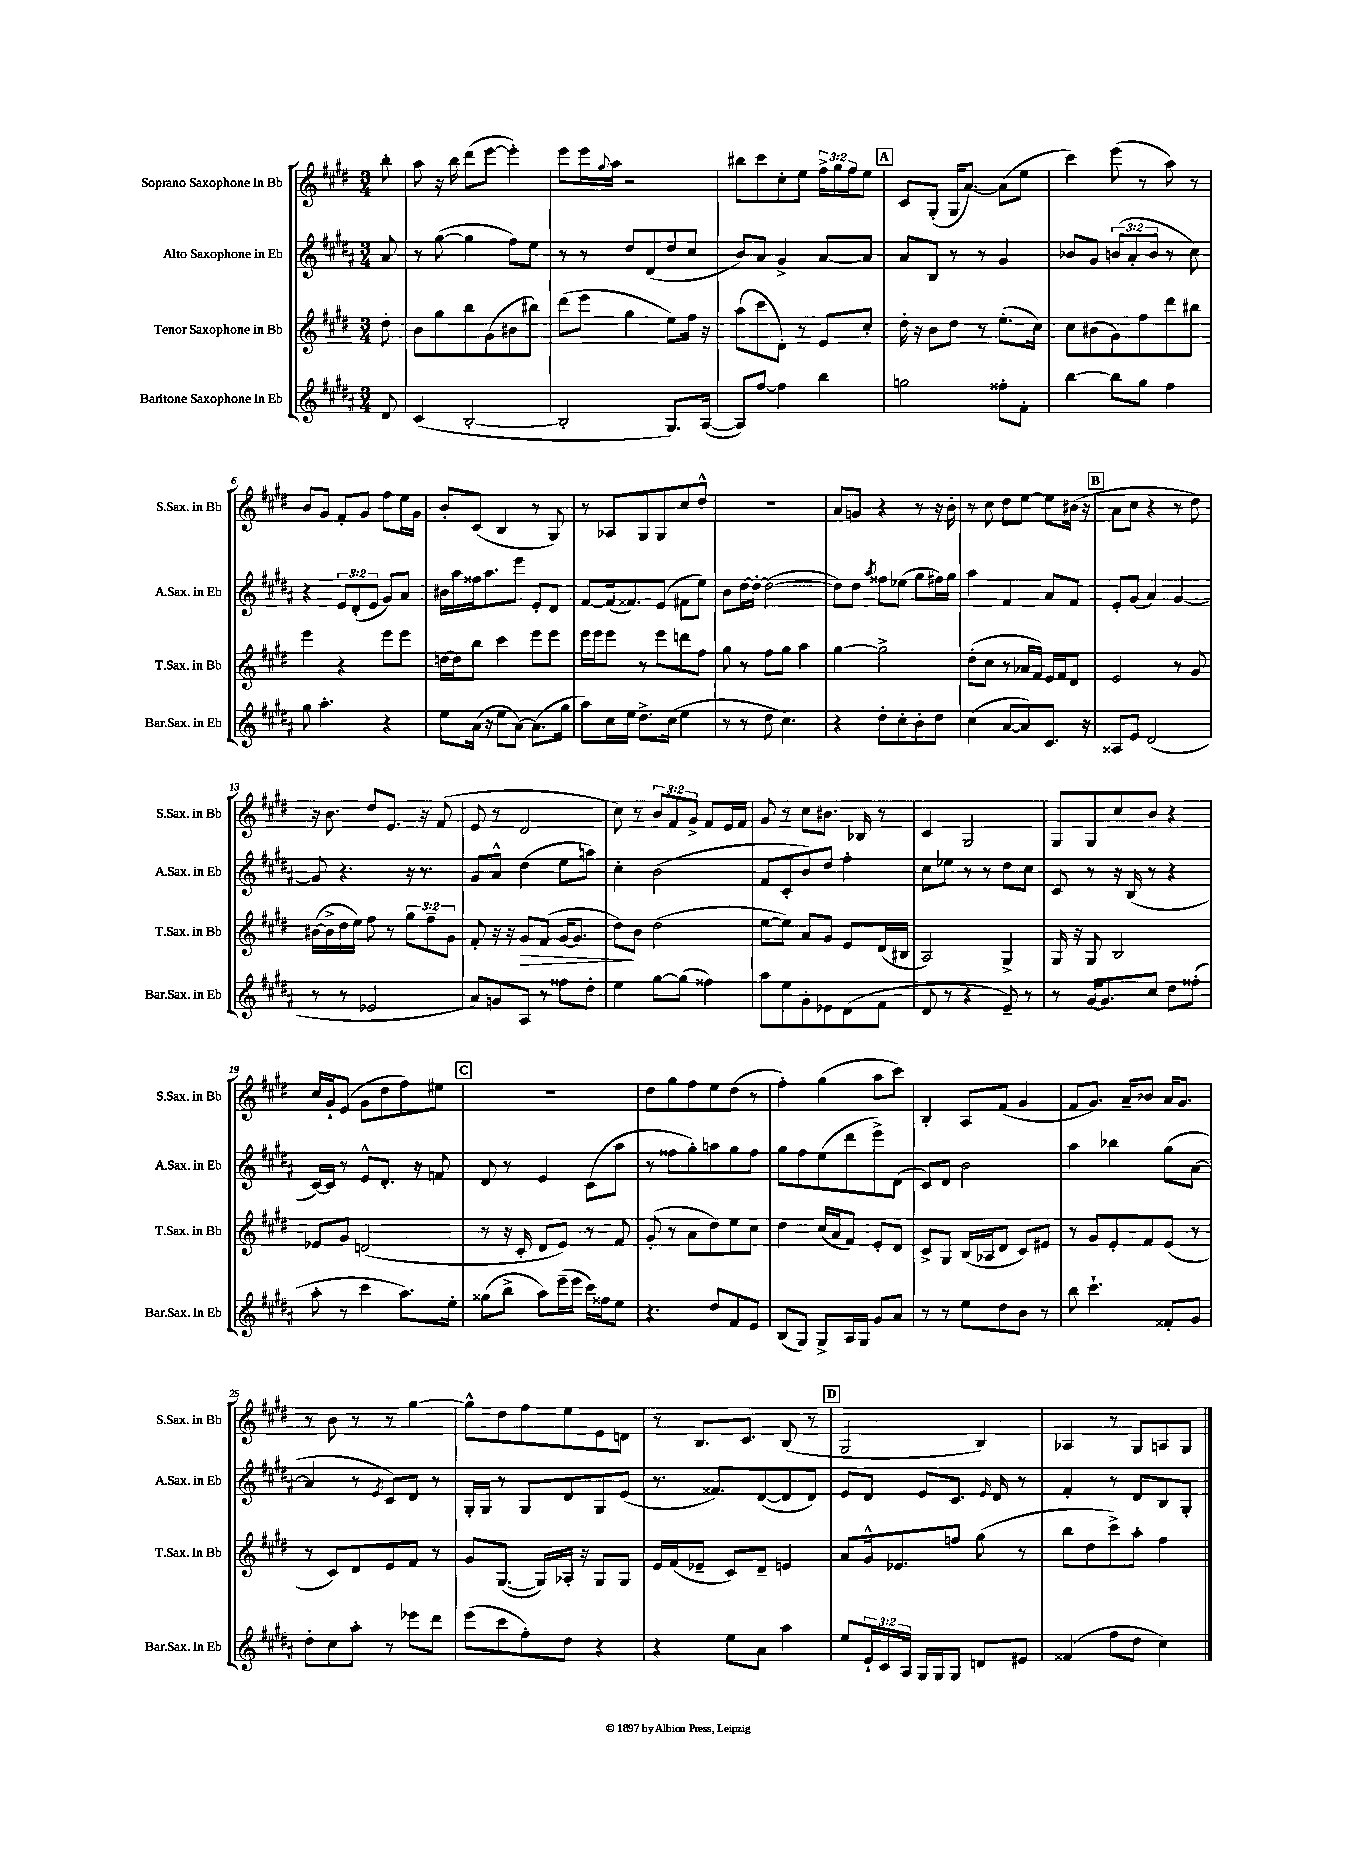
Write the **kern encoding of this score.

**kern	**kern	**kern	**kern
*staff4	*staff3	*staff2	*staff1
*clefG2	*clefG2	*clefG2	*clefG2
*k[f#c#g#d#a#]	*k[f#c#g#d#]	*k[f#c#g#d#a#]	*k[f#c#g#d#]
*M3/4	*M3/4	*M3/4	*M3/4
8d#	8dd#'	8a#	8bb'
=	=	=	=
(4c#	8b	8r	8aa
.	8gg#	([8gg#	16r
.	.	.	16bb
[2B'	8bb	4gg#]	(8ddd#
.	(8g#	.	[8eee
.	8b#	8ff#)	4eee'])
.	8bb#)	8ee	.
=	=	=	=
2B']	(8ddd#	8r	8eee
.	8eee	8r	16eee
.	.	.	8qqgg#
.	.	.	16aa
.	4gg#	8dd#	2r
.	.	(8d#	.
8.G#)	8ee)	8dd#	.
.	16ff#	8cc#	.
([16A#	16r	.	.
=	=	=	=
8A#])	(8aa	8b)	8bb#
[8ff#	8ccc#	8a#	8ccc#
4ff#]	8d#')	4g#^	8cc#'
.	8r	.	8ee
4bb	8e	[8a#	24ff#^
.	.	.	24gg#
.	.	.	24ff#
.	8cc#'	8a#]	8ee
=	=	=	=
2gg	16dd#'	8a#	8c#
.	16r	.	.
.	8b	8B	(8G#'
.	8dd#	8r	16G#
.	.	.	[8.a)
.	8r	8r	.
8ff##'	(8.ee'	4g#	(8a]
8f#'	.	.	8ee
.	16cc#)	.	.
=	=	=	=
[4bb	8cc#	8b-	4ccc#)
.	(8b#	8g#	.
8bb]	8g#)	(12b	(8eee
.	.	12a#'	.
8gg#	8ff#	.	8r
.	.	12b	.
4ff#	8ddd#	8r	8aa)
.	8bb#	8cc#)	8r
=	=	=	=
8gg#	4eee	4r	8b
4.aa#'	.	.	8g#
.	4r	12e	8f#'
.	.	(12d#'	.
.	.	.	8g#
.	.	12e	.
4r	8eee	8g#)	8ff#
.	8eee	8a#	16ee
.	.	.	16g#
=	=	=	=
8ee	[16dd	16b#	8b'
.	16dd]	16aa#	.
(16a#	8bb	16ff##	(8c#
16r	.	8.aa#	.
8ee	4ccc#	.	4B
[8a#)	.	8eee	.
(8.a#]	8eee	8e'	8r
.	8eee	8d#	8G#)
16gg#	.	.	.
=	=	=	=
8aa#)	16eee	[8f#	8r
.	16eee	.	.
16cc#	8eee	(16f#]	8A-
16ee	.	8.f##)	.
8.dd#^	8r	.	8G#
.	8eee	(8e	8G#
(16cc#	.	.	.
4ee	8ddd	8f#	8cc#
.	8ff#	8ee)	8dd#^^
=	=	=	=
8r	8gg#	8b	2.r
8r	8r	[16dd#	.
.	.	16dd#'_	.
8dd#	8ff#	(2dd#_	.
4.cc#)	8gg#	.	.
.	4aa	.	.
=	=	=	=
4r	[4gg#	8dd#])	8a
.	.	8dd#	8g
.	.	8qaa#	.
8dd#'	2gg#^]	8ff##	4r
8cc#'	.	(8ee-	.
8b'	.	8gg#	8r
8dd#	.	16ff#)	16r
.	.	16gg#	16b'
=	=	=	=
(4cc#	(8dd#'	4aa#	8r
.	8cc#	.	8cc#
[8a#	8r	4f#	8dd#
8a#])	16a-	.	[8ee
.	16f#)	.	.
8.c#	16e	8a#	8ee]
.	16f#	.	.
.	8d#	8f#	(16b#
16r	.	.	16r
=	=	=	=
8A##	2e	8e'	8a
8e	.	(8g#	8cc#
(2d#	.	4a#)	4r
.	8r	[4g#	8r
.	8g#	.	8dd#)
=	=	=	=
8r	([16b#	8g#]	16r
.	16b#^]	.	8.b
8r	16dd#	4.r	.
.	16ee)	.	.
2e-	8ff#	.	8dd#
.	8r	.	8.e
.	12gg#	16r	.
.	.	8.r	16r
.	12ff#~	.	.
.	.	.	(8f#
.	12g#	.	.
=	=	=	=
8a#)	8f#'	8g#	8e
8g	16r	8a#^^	8r
.	16r	.	.
8A#	8g#	(4dd#	2d#
8r	(8f#	.	.
8ff##	[16g#	8ee	.
.	8.g#]	.	.
8dd#'	.	8aa)	.
=	=	=	=
4ee	8dd#)	4cc#'	8cc#)
.	8b	.	8r
[8gg#	(2dd#	(2b	12b
.	.	.	12f#
(8gg#]	.	.	.
.	.	.	12g#^
4ff##)	.	.	8f#
.	.	.	16e
.	.	.	16f#
=	=	=	=
8aa#	[8ee	8f#	8g#
8ee	8ee])	8c#'	8r
8g#'	8a	8b)	8cc#
8e-	8g#	8dd#	8.b#
(8d#	8e	4ff#'	.
.	.	.	16B-
8f#	(16d#	.	8r
.	16B#	.	.
=	=	=	=
8d#	2A)	8cc#	4c#
8r	.	8ee-	.
4r	.	8r	2G#
.	.	8r	.
8e~)	4G#^	8dd#	.
8r	.	8cc#	.
=	=	=	=
8r	16G#	8c#	8G#
.	16r	.	.
[16g#	8G#	8r	8G#
8.g#]	.	.	.
.	2B	16r	8cc#
.	.	(16B	.
8cc#	.	8r	8b
8dd#	.	4r	4r
(8ff##'	.	.	.
=	=	=	=
8aa#'	8e-	[16c#)	16cc#
.	.	16c#]	16g#`
8r	8g#	8r	(8e
4ccc#	(2d	8e^^	8g#
.	.	8.d#'	8dd#
8.aa#)	.	.	8ff#)
.	.	16r	.
.	.	8f	8ee#
16ee'	.	.	.
=	=	=	=
(8gg##	8r	8d#	2.r
8bb^	16r	8r	.
.	16c#'	.	.
8aa#)	8d#	4e	.
(16eee~	8e)	.	.
16eee	.	.	.
16ccc#)	8r	(8c#	.
16ff##	.	.	.
8ee	8f#	8aa#	.
=	=	=	=
4.r	(8g#'	8r	8dd#
.	8r	8ff##	8gg#
.	8a	8gg#')	8ff#
8dd#	8dd#)	8aa	8ee
8f#	8ee	8gg#	(8dd#
8e	8cc#	8ff##	8r
=	=	=	=
(8B	4dd#	8gg#	4ff#')
8G#)	.	8ff#	.
8G#^	(16cc#	(8ee	(4gg#
.	16a	.	.
16A#	8f#)	8ddd#	.
16G#	.	.	.
8g#	8e'	8eee^)	8aa
8a#	8d#	(8d#	8ccc#)
=	=	=	=
8r	8c#^	8c#)	4B'
8r	8G#	8d#	.
8ee	(16B	2b	8A
.	16A-	.	.
8dd#	8d#	.	(8f#
8b	8c#)	.	4g#
8r	8e#	.	.
=	=	=	=
8bb	8r	4aa#	8f#
4.ccc#`	8g#	.	8.g#)
.	8e'	4bb-	.
.	.	.	16a~
.	8f#	.	8b-
8f##'	(8e	(8gg#	16a
.	.	.	8.g#
8g#	8r	[8a#	.
=	=	=	=
8dd#'	8r	4a#]	8r
8cc#	8c#)	.	8b
8aa#'	8d#	8r	8r
.	.	8qe	.
8r	8e	8c#)	8r
8eee-	8f#	8d#	[4gg#
8ddd#	8r	8r	.
=	=	=	=
(8eee	8g#	16G#'	8gg#^^]
.	.	16G#	.
8ccc#	([8.G#	8r	8dd#
8ff#')	.	8G#	8ff#
.	16G#])	.	.
8dd#	16A-'	8d#	8ee
.	16r	.	.
4r	8G#	8G#	8e
.	8G#	(8e	8d
=	=	=	=
4r	16e	8.r	8r
.	(16f#	.	.
.	8e-~	.	8.B
.	.	8.f##)	.
8ee	8c#)	.	.
.	.	.	8.c#
8a#	8d#~	([8d#	.
4aa#	4e	8d#]	(8B
.	.	8d#)	8r
=	=	=	=
8ee	8a	8e	2G#
24e`	16g#^^	8d#	.
24c#	.	.	.
.	8.e-	.	.
24A#	.	.	.
16G#	.	8e	.
16G#	.	.	.
8G#	8ff	8.c#	.
8d	(8gg#	.	4B)
.	.	16qqe	.
.	.	16d#	.
8e#	8r	8r	.
=	=	=	=
(4f##	8bb	4f#'	4A-
.	8dd#	.	.
8ff#	8ccc#^)	8r	8r
8dd#	8aa'	8d#	8G#
4cc#)	4ff#	8B	8A
.	.	8G#'	8G#
==	==	==	==
*-	*-	*-	*-
